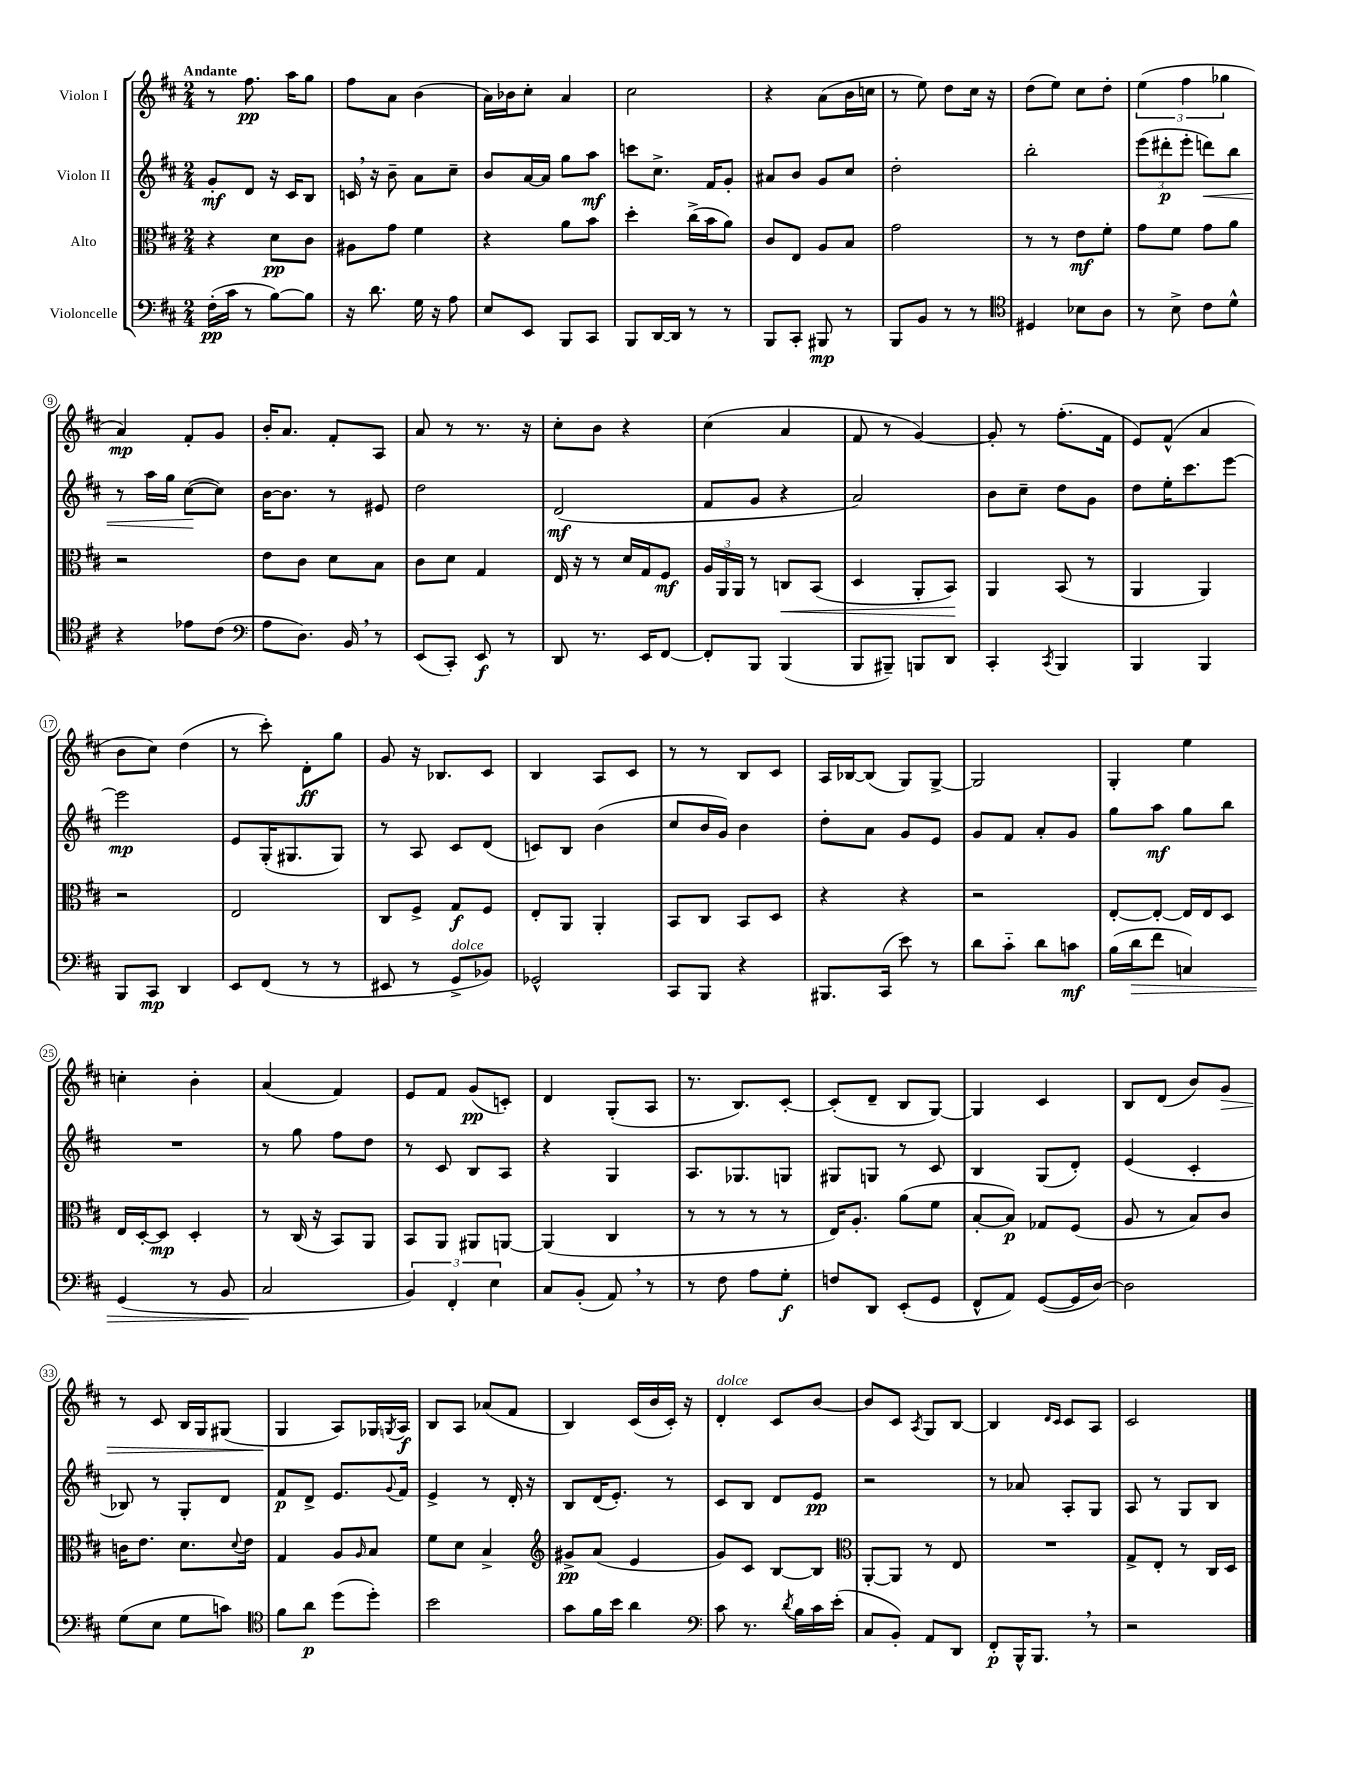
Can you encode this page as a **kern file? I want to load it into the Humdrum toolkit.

**kern	**kern	**kern	**kern
*staff4	*staff3	*staff2	*staff1
*clefF4	*clefC3	*clefG2	*clefG2
*k[f#c#]	*k[f#c#]	*k[f#c#]	*k[f#c#]
*M2/4	*M2/4	*M2/4	*M2/4
(16F#'	4r	8g'	8r
16c#	.	.	.
8r	.	8d	8.ff#
[8B)	8d	16r	.
.	.	16c#	16aa
8B]	8c#	8B	8gg
=	=	=	=
16r	8A#	16c	8ff#
8.d	.	16r	.
.	8g	8b~	8a
16G	4f#	8a	(4b
16r	.	.	.
8A	.	8cc#~	.
=	=	=	=
8E	4r	8b	16a)
.	.	.	16b-
8EE	.	[16a	8cc#'
.	.	16a]	.
8BBB	8a	8gg	4a
8CC#	8b	8aa	.
=	=	=	=
8BBB	4dd'	8ccc	2cc#
[16DD	.	8.cc#^	.
16DD]	.	.	.
8r	(16cc#^	.	.
.	16b	16f#	.
8r	8a)	8g'	.
=	=	=	=
8BBB	8c#	8a#	4r
8CC#'	8E	8b	.
8BBB#	8A	8g	(8a
8r	8B	8cc#	16b
.	.	.	16cc
=	=	=	=
8BBB	2g	2dd'	8r
8BB	.	.	8ee)
8r	.	.	8dd
8r	.	.	16cc#
.	.	.	16r
=	=	=	=
*clefC4	*	*	*
4D#	8r	2bb'	(8dd
.	8r	.	8ee)
8B-	8e	.	8cc#
8A	8f#'	.	8dd'
=	=	=	=
8r	8g	(12eee	(6ee
.	.	12ddd#'	.
8B^	8f#	.	.
.	.	12eee'	6ff#
8c#	8g	8ddd)	.
.	.	.	6gg-
8d^^	8a	8bb	.
=	=	=	=
4r	2r	8r	4a)
.	.	16aa	.
.	.	16gg	.
8e-	.	([8cc#	8f#'
(8c#	.	8cc#])	8g
=	=	=	=
*clefF4	*	*	*
8A	8e	[16b	16b'
.	.	8.b]	8.a
8.D)	8c#	.	.
.	8d	8r	8f#'
16BB	.	.	.
8r	8B	8e#	8A
=	=	=	=
(8EE	8c#	2dd	8a
8CC#')	8d	.	8r
8EE	4G	.	8.r
8r	.	.	.
.	.	.	16r
=	=	=	=
8DD	16E	(2d	8cc#'
.	16r	.	.
8.r	8r	.	8b
.	16d	.	4r
16EE	16G	.	.
[8FF#	8F#	.	.
=	=	=	=
8FF#']	24A	8f#	(4cc#
.	24AA	.	.
.	24AA	.	.
8BBB	8r	8g	.
(4BBB	8C	4r	4a
.	(8BB	.	.
=	=	=	=
8BBB	4D	2a)	8f#
8BBB#~)	.	.	8r
8BBB	8AA'	.	[4g)
8DD	8BB)	.	.
=	=	=	=
4CC#'	4AA	8b	8g']
.	.	8cc#~	8r
8qCC#	.	.	.
4BBB	(8BB	8dd	(8.ff#'
.	8r	8g	.
.	.	.	16f#
=	=	=	=
4BBB	4AA	8dd	8e)
.	.	16ee'	(8f#^^
.	.	8.ccc#	.
4BBB	4AA)	.	4a
.	.	[8eee	.
=	=	=	=
8BBB	2r	2eee]	8b
8CC#	.	.	8cc#)
4DD	.	.	(4dd
=	=	=	=
8EE	2E	8e	8r
(8FF#	.	(16G'	8ccc#')
.	.	8.G#	.
8r	.	.	8d'
8r	.	8G#)	8gg
=	=	=	=
8EE#	8C#	8r	8g
8r	8F#^	8A	16r
.	.	.	8.B-
8GG^	8G	8c#	.
8BB-)	8F#	(8d	8c#
=	=	=	=
2GG-^^	8E'	8c)	4B
.	8AA	8B	.
.	4AA'	(4b	8A
.	.	.	8c#
=	=	=	=
8CC#	8BB	8cc#	8r
8BBB	8C#	16b	8r
.	.	16g)	.
4r	8BB	4b	8B
.	8D	.	8c#
=	=	=	=
8.BBB#	4r	8dd'	16A
.	.	.	[16B-
.	.	8a	(8B-]
(16CC#	.	.	.
8e)	4r	8g	8G)
8r	.	8e	[8G^
=	=	=	=
8d	2r	8g	2G]
8c#'~	.	8f#	.
8d	.	8a'	.
8c	.	8g	.
=	=	=	=
(16B	[8E'	8gg	4G'
16d	.	.	.
8f#	8E'_	8aa	.
4C)	16E]	8gg	4ee
.	16E	.	.
.	8D	8bb	.
=	=	=	=
(4GG	16E	2r	4cc'
.	[16D'	.	.
.	8D]	.	.
8r	4D'	.	4b'
8BB	.	.	.
=	=	=	=
2C#	8r	8r	(4a
.	(16C#	8gg	.
.	16r	.	.
.	8BB)	8ff#	4f#)
.	8AA	8dd	.
=	=	=	=
6BB)	8BB	8r	8e
.	8AA	8c#	8f#
6FF#'	.	.	.
.	8AA#	8B	(8g
6E	.	.	.
.	[8AA	8A	8c')
=	=	=	=
8C#	(4AA]	4r	4d
(8BB'	.	.	.
8AA)	4C#	4G	(8G'
8r	.	.	8A
=	=	=	=
8r	8r	8.A	8.r
8F#	8r	.	.
.	.	8.G-	8.B)
8A	8r	.	.
8G'	8r	8G	[8c#'
=	=	=	=
8F	16E)	8G#	(8c#']
.	8.A'	.	.
8DD	.	8G	8d~
(8EE'	(8a	8r	8B
8GG	8f#	8c#	[8G)
=	=	=	=
8FF#^^	[8B'	4B	4G]
8AA)	8B])	.	.
([8GG	8G-	(8G	4c#
16GG]	(8F#	8d')	.
[16D)	.	.	.
=	=	=	=
2D]	8A	(4e	8B
.	8r	.	(8d
.	8B)	4c#'	8b)
.	8c#	.	8g
=	=	=	=
(8G	16c	8B-)	8r
.	8.e	.	.
8E	.	8r	8c#
8G	8.d	8G'	16B
.	.	.	16G
8c)	.	8d	(8G#
.	8qqd	.	.
.	16e	.	.
=	=	=	=
*clefC4	*	*	*
8f#	4G	8f#	4G
8a	.	8d^	.
(8dd	8A	8.e	8A)
.	16qqA	.	.
8dd')	8B	.	16G-
.	.	8qqg	8qG
.	.	16f#	16A
=	=	=	=
2b	8f#	4e^	8B
.	8d	.	8A
.	4B^	8r	(8a-
.	.	16d'	8f#
.	.	16r	.
=	=	=	=
*	*clefG2	*	*
8g	8g#^	8B	4B)
16f#	(8a	(16d	.
16b	.	8.e')	.
4a	4e	.	(16c#
.	.	.	16b
.	.	8r	16c#')
.	.	.	16r
=	=	=	=
*clefF4	*	*	*
8c#	8g)	8c#	4d'
8.r	8c#	8B	.
.	[8B	8d	8c#
8qd	.	.	.
16B	.	.	.
16c#	8B]	8e	[8b
(16e'	.	.	.
=	=	=	=
*	*clefC3	*	*
8C#	[8AA'	2r	8b]
8BB')	8AA]	.	8c#
.	.	.	8qA
8AA	8r	.	8G
8DD	8E	.	[8B
=	=	=	=
8FF#'	2r	8r	4B]
16BBB^^	.	8a-	.
8.BBB	.	.	.
.	.	.	16qqd
.	.	.	16qqc#
.	.	8A'	8c#
8r	.	8G	8A
=	=	=	=
2r	8G^	8A	2c#
.	8E'	8r	.
.	8r	8G	.
.	16C#	8B	.
.	16D	.	.
==	==	==	==
*-	*-	*-	*-
